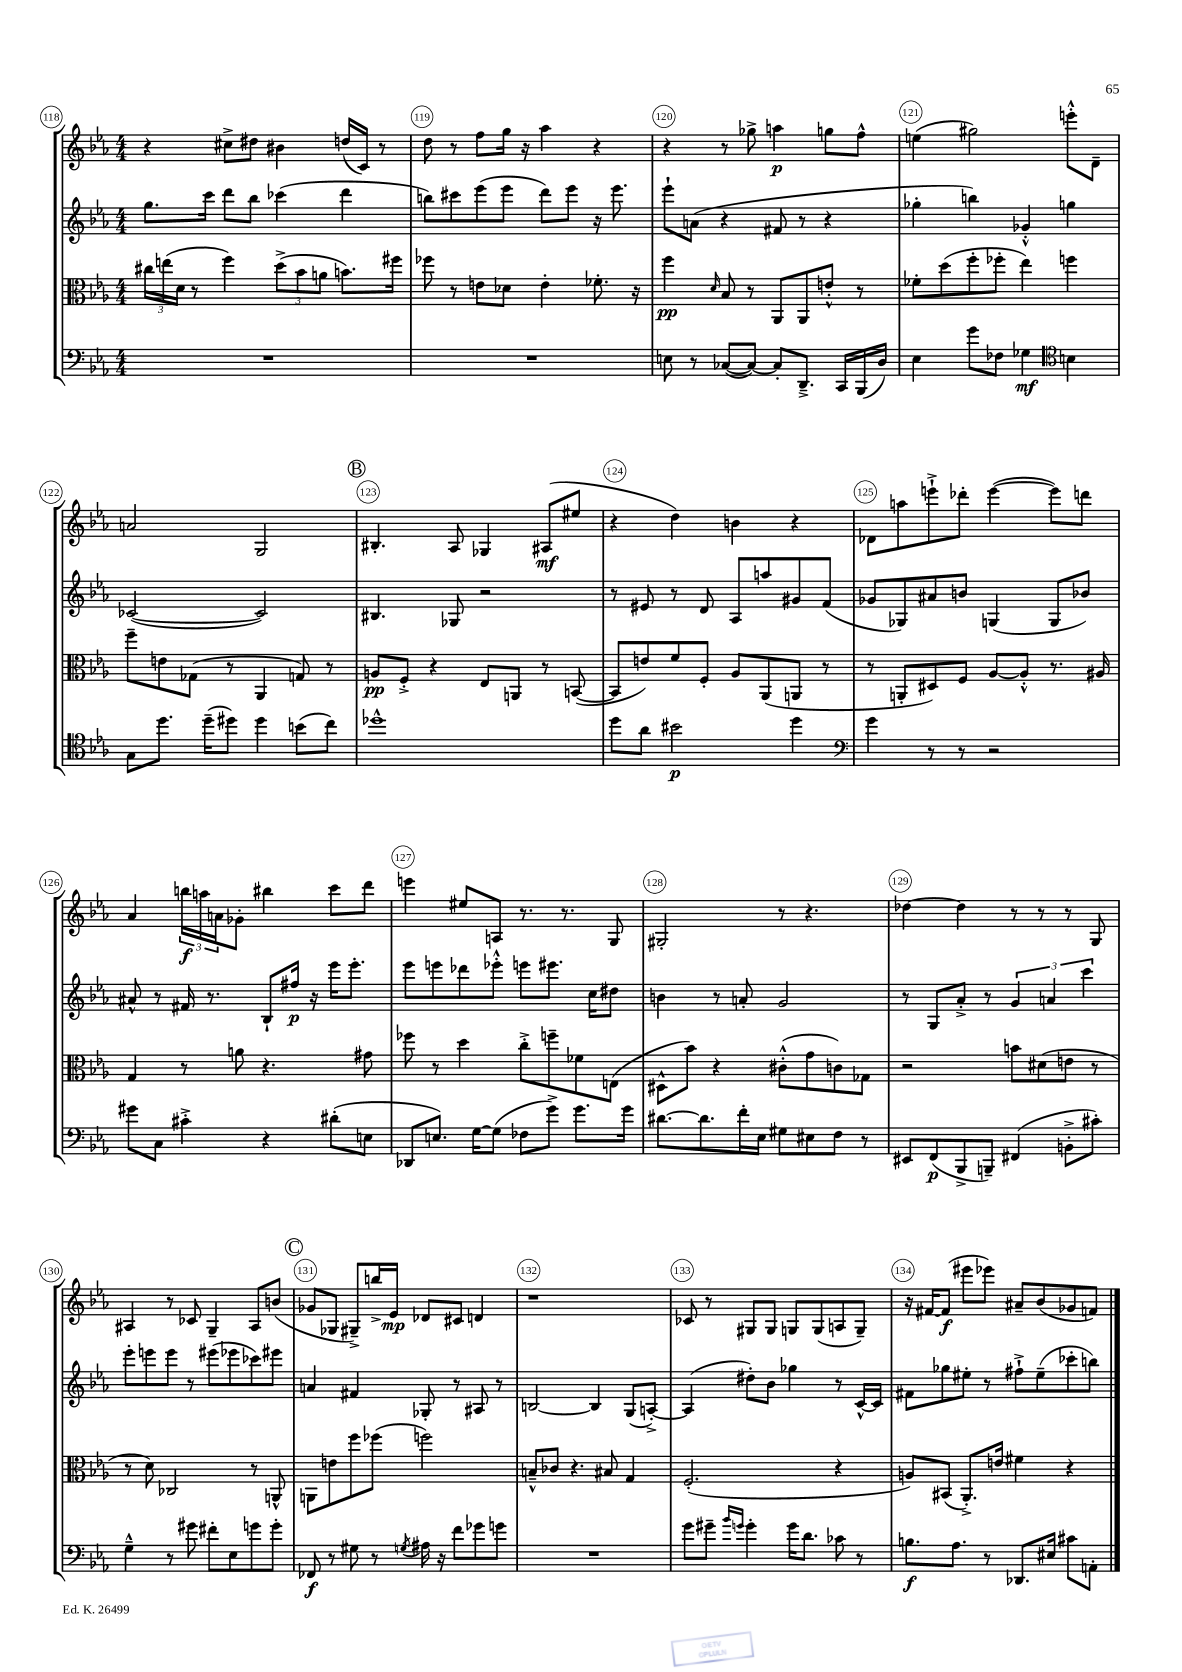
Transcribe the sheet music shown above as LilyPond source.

<<
\new StaffGroup <<
\new Staff = "s0" {
    \clef treble \key ees \major \numericTimeSignature \time 4/4
    r4 cis''8-> dis''8 bis'4 d''16( c'16) r8 |
    d''8 r8 f''8 g''16 r16 aes''4 r4 |
    r4 r8 ges''8-> a''4\p g''8 f''8-^ |
    e''4( gis''2) e'''8-.-^ d'8-- |
    a'2 g2 |
    \mark \markup { \circle "B" } bis4.-. aes8 ges4 ais8\mf( eis''8 |
    r4 d''4) b'4 r4 |
    des'8 a''8 e'''8-!-> des'''8-. e'''4~( e'''8) d'''8 |
    aes'4 \tuplet 3/2 { b''16\f a''16 a'16 } ges'8-. bis''4 c'''8 d'''8 |
    e'''4 eis''8 a8 r8. r8. g8 |
    gis2-. r8 r4. |
    des''4~ des''4 r8 r8 r8 g8 |
    ais4 r8 ces'8 g4-- ais8 b'8( |
    \mark \markup { \circle "C" } ges'8 ges8 gis8--->) b''16-> ees'16\mp des'8 cis'8 d'4 |
    r1 |
    ces'8 r8 gis8 gis8 g8 g8( a8 g8--) |
    r16 fis'16~ fis'8\f( eis'''8 ees'''8) ais'8-- bes'8( ges'8 f'8) \bar "|." |
}
\new Staff = "s1" {
    \clef treble \key ees \major \numericTimeSignature \time 4/4
    g''8. c'''16 d'''8 bes''8 ces'''4( d'''4 |
    b''8) cis'''8 ees'''8( ees'''8 d'''8) ees'''8 r16 ees'''8. |
    ees'''8-! a'8( r4 fis'8 r8 r4 |
    ges''4-. b''4) ges'4-.-^ g''4 |
    ces'2~( ces'2) |
    \mark \markup { \circle "B" } bis4. ges8 r2 |
    r8 eis'8 r8 d'8 aes8 a''8 gis'8 f'8( |
    ges'8 ges8) ais'8 b'8 g4( g8 bes'8) |
    ais'8-^ r8 fis'16 r8. bes8-! fis''16\p r16 ees'''16 ees'''8.-. |
    ees'''8 e'''8 des'''8 ees'''8-.-^ e'''8 eis'''8. c''16 dis''8 |
    b'4 r8 a'8-. g'2 |
    r8 g8 aes'8-.-> r8 \tuplet 3/2 { g'4 a'4 c'''4 } |
    ees'''8-. e'''8 e'''8 r8 eis'''8( ees'''8 ces'''8) eis'''8 |
    \mark \markup { \circle "C" } a'4 fis'4 ges8-. r8 ais8 r8 |
    b2~ b4 g8( a8~-.->) |
    a4( dis''8-.) bes'8 ges''4 r8 c'16~-^ c'16 |
    fis'8 ges''8 eis''8-. r8 fis''8-!-> eis''8--( ces'''8-. b''8) \bar "|." |
}
\new Staff = "s2" {
    \clef alto \key ees \major \numericTimeSignature \time 4/4
    \tuplet 3/2 { cis''16 e''16( d'16 } r8 f''4) \tuplet 3/2 { d''8->( bes'8 a'8 } b'8.) fis''16 |
    fes''8 r8 e'8 des'8 e'4-. fes'8.-. r16 |
    f''4\pp \grace { d'16 } bes8 r8 aes,8 aes,8 e'8-.-^ r8 |
    fes'8-. d''8( f''8-. fes''8-. ees''4) f''4 |
    f''8-- e'8 ges8( r8 aes,4 g8) r8 |
    \mark \markup { \circle "B" } a8\pp f8-.-> r4 ees8 a,8 r8 b,8~( |
    b,8 e'8) f'8 f8-. aes8 aes,8( a,8 r8 |
    r8 a,8-. dis8) f8 aes8~ aes8-.-^ r8. ais16 |
    g4 r8 a'8 r4. gis'8 |
    fes''8 r8 d''4 c''8-.-> f''8-- fes'8 e8( |
    dis8-^ bes'8) r4 cis'8-.-^( g'8 c'8) ges8 |
    r2 b'8 dis'8( e'8 r8 |
    r8 d'8) ces2 r8 a,8-^ |
    \mark \markup { \circle "C" } a,8 e'8 f''8 fes''8( f''2) |
    b8---^ ces'8 r4. bis8 g4 |
    f2.-.( r4 |
    a8) bis,8( aes,8.-.->) e'16 fis'4 r4 \bar "|." |
}
\new Staff = "s3" {
    \clef bass \key ees \major \numericTimeSignature \time 4/4
    R1 |
    R1 |
    e8 r8 ces8~( ces8~) ces8-. d,8.---> c,16 bes,,16( d16) |
    ees4 g'8 fes8 ges4\mf \clef tenor b4 |
    g8 d''8. d''16--( dis''8) dis''4 b'8( c''8) |
    \mark \markup { \circle "B" } des''1-^ |
    d''8 aes'8 bis'2\p d''4 |
    \clef bass g'4 r8 r8 r2 |
    gis'8 c8 cis'4-.-> r4 dis'8-.( e8 |
    des,8 e8.) g16~ g8( fes8 g'8->) g'8. g'16 |
    dis'8.~ dis'8. f'16-. ees16 gis8 eis8 f8 r8 |
    eis,8 f,8\p( bes,,8-> b,,8--) fis,4( b,8-.-> cis'8-.) |
    g4---^ r8 gis'8 fis'8-. ees8 g'8 g'8-. |
    \mark \markup { \circle "C" } fes,8\f r8 gis8 r8 \acciaccatura { g8 } ais16 r16 f'8 ges'8 g'8 |
    R1 |
    g'8 gis'8-- \grace { bes'16 g'16 } g'4-. g'16 d'8. ces'8 r8 |
    b8.\f aes8. r8 des,8. eis16 cis'8 a,8-. \bar "|." |
}
>>
>>
\layout { \context { \Score currentBarNumber = #118 \override BarNumber.break-visibility = ##(#f #t #t) barNumberVisibility = #all-bar-numbers-visible \override BarNumber.stencil = #(make-stencil-circler 0.1 0.3 ly:text-interface::print) } }
